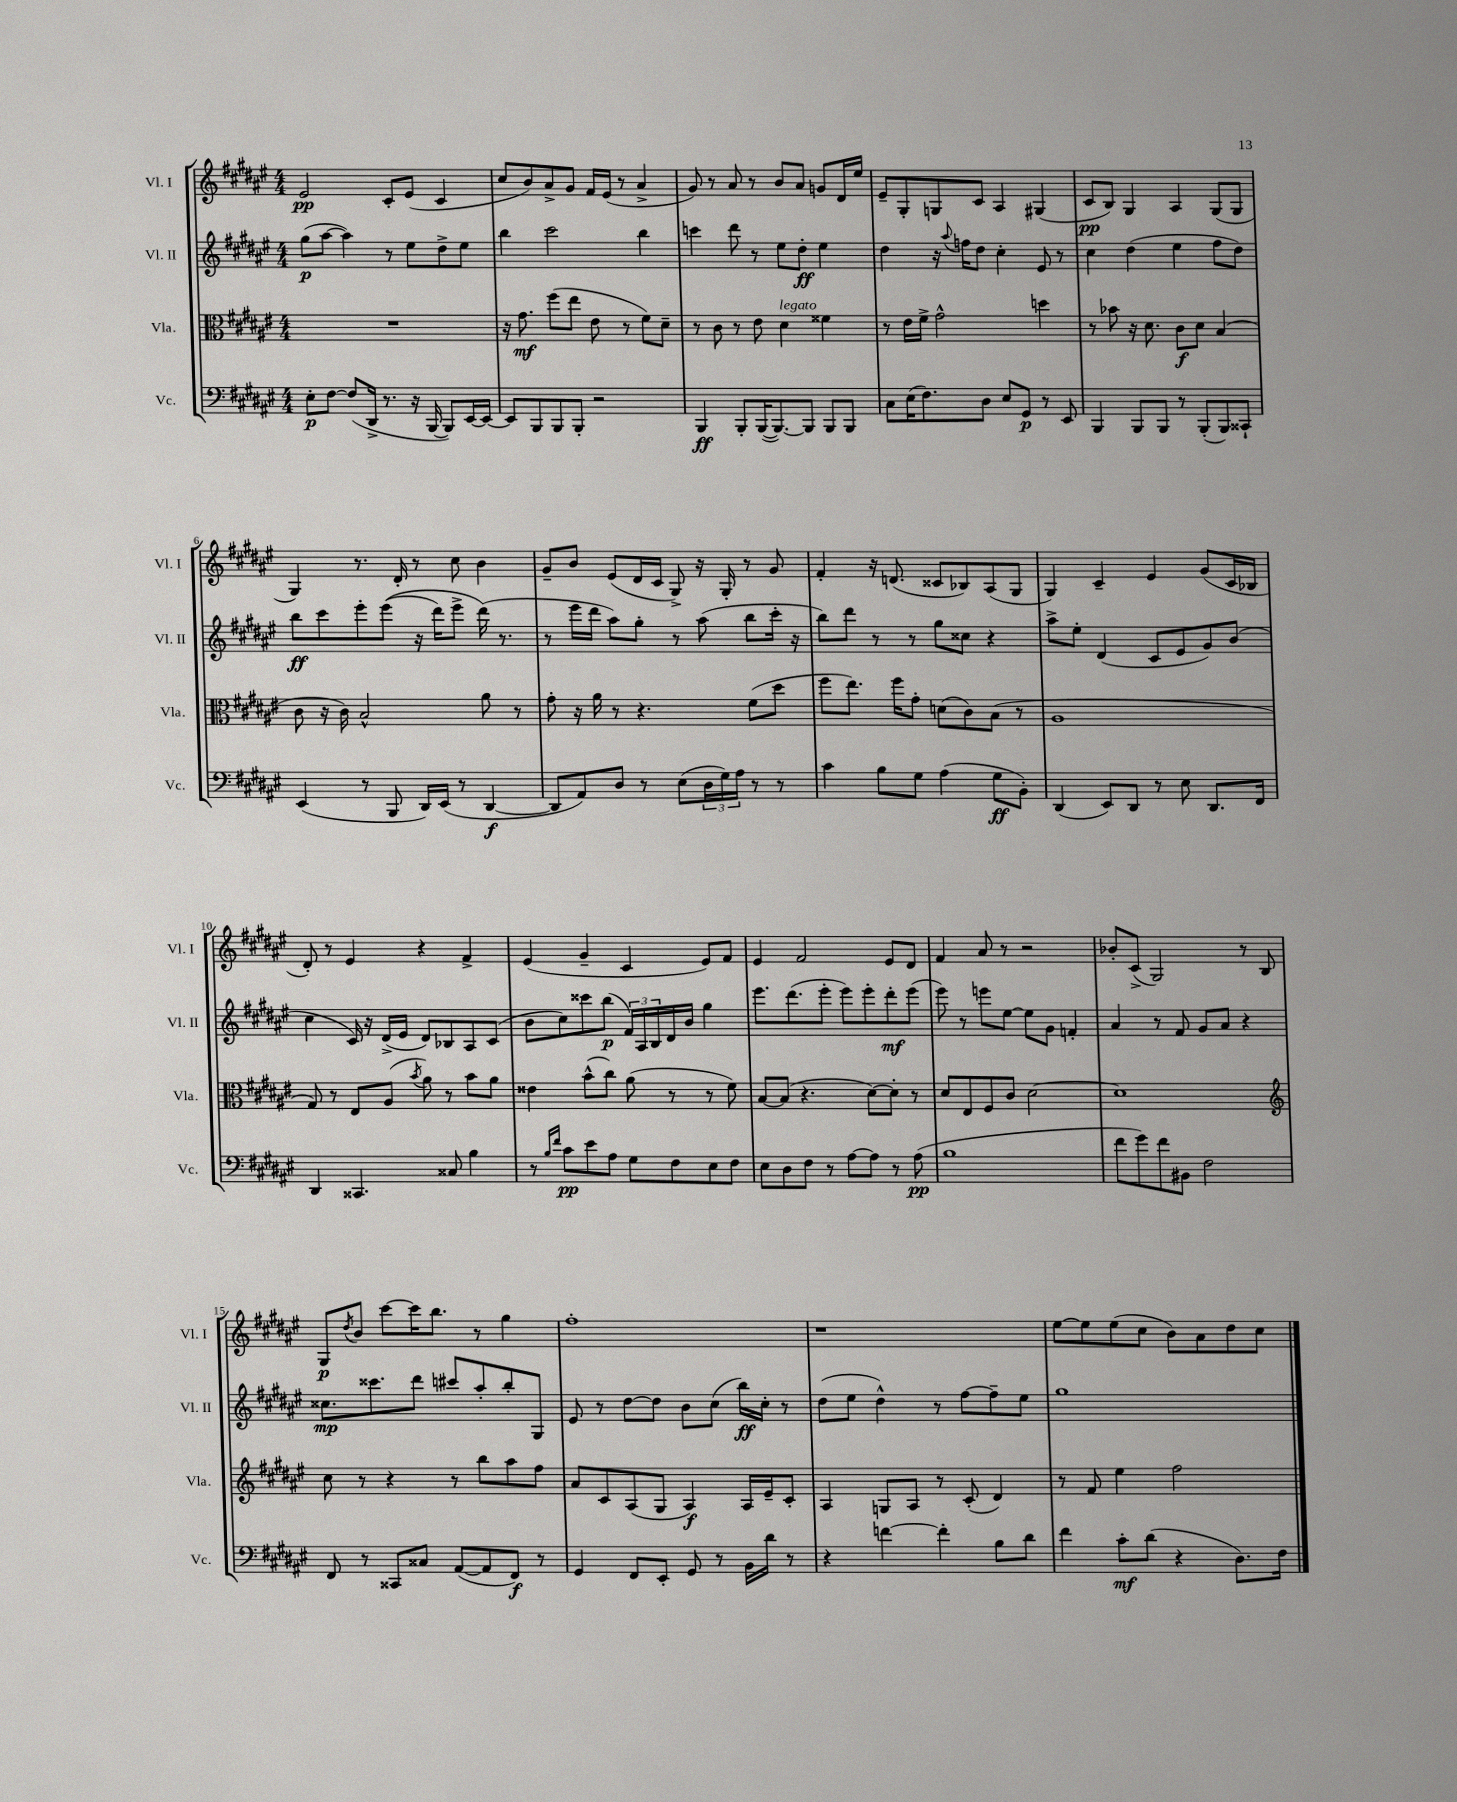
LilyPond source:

<<
\new StaffGroup <<
\new Staff = "s0" \with { instrumentName = "Vl. I" shortInstrumentName = "Vl. I" } {
    \clef treble \key fis \major \numericTimeSignature \time 4/4
    eis'2\pp cis'8-. eis'8( cis'4 |
    cis''8 b'8) ais'8-> gis'8 fis'16 eis'16( r8 ais'4-> |
    gis'8) r8 ais'8 r8 b'8 ais'8 g'8 dis'16 eis''16 |
    eis'8-- gis8-. g8 cis'8 ais4 gis4( |
    cis'8\pp b8) gis4 ais4 gis8( gis8 |
    gis4) r8. dis'16-. r8 cis''8 b'4 |
    gis'8-- b'8 eis'8( dis'16 cis'16 gis8->) r16 gis16-. r8 gis'8 |
    fis'4-. r16 d'8.( cisis'8 bes8) ais8( gis8 |
    gis4) cis'4-- eis'4 gis'8( cis'16 bes16 |
    dis'8-.) r8 eis'4 r4 fis'4-> |
    eis'4( gis'4-- cis'4 eis'8) fis'8 |
    eis'4 fis'2 eis'8 dis'8 |
    fis'4 ais'8 r8 r2 |
    bes'8-. cis'8->( gis2) r8 b8 |
    gis8\p \acciaccatura { dis''8 } b'8 cis'''8~ cis'''16 b''8. r8 gis''4 |
    fis''1-. |
    r1 |
    eis''8~ eis''8 eis''8( cis''8 b'8) ais'8 dis''8 cis''8 \bar "|." |
}
\new Staff = "s1" \with { instrumentName = "Vl. II" shortInstrumentName = "Vl. II" } {
    \clef treble \key fis \major \numericTimeSignature \time 4/4
    gis''8\p( ais''8~ ais''4) r8 eis''8 dis''8-> eis''8 |
    b''4 cis'''2 b''4 |
    c'''4 dis'''8 r8 eis''8 dis''8-.\ff eis''4 |
    dis''4 r16 \appoggiatura { ais''8 } f''16 dis''8 cis''4-. eis'8 r8 |
    cis''4 dis''4( eis''4 fis''8 dis''8) |
    b''8\ff cis'''8 eis'''8-. eis'''8(\( r16 dis'''16) eis'''8-> dis'''16(\) r8. |
    r8 eis'''16 dis'''16 ais''8) gis''8-. r8 ais''8( b''8 cis'''16-. r16 |
    b''8) dis'''8 r8 r8 gis''8 cisis''8 r4 |
    ais''8-> eis''8-. dis'4( cis'8 eis'8 gis'8) b'8( |
    cis''4 cis'16) r16 dis'16->( eis'16 dis'8) bes8 ais8 cis'8( |
    b'8 cis''8) cisis'''8 b''8\p( \tuplet 3/2 { fis'16) ais16 b16 } dis'16 b'16 gis''4 |
    eis'''8. dis'''8.( eis'''8-. eis'''8) eis'''8-. dis'''8-.\mf eis'''8( |
    eis'''8) r8 e'''8 eis''8~ eis''8 gis'8 f'4-. |
    ais'4 r8 fis'8 gis'8 ais'8 r4 |
    cisis''8.\mp cisis'''8. dis'''8 cis'''8 ais''8-. b''8-. gis8 |
    eis'8 r8 dis''8~ dis''8 b'8 cis''8( b''16\ff) cis''16-. r8 |
    dis''8( eis''8 dis''4-^) r8 fis''8~ fis''8-- eis''8 |
    gis''1 \bar "|." |
}
\new Staff = "s2" \with { instrumentName = "Vla." shortInstrumentName = "Vla." } {
    \clef alto \key fis \major \numericTimeSignature \time 4/4
    R1 |
    r16 gis'8.\mf fis''8( eis''8 eis'8 r8 fis'8) dis'8-- |
    r8 cis'8 r8 eis'8 dis'4^\markup { \italic "legato" } fisis'4 |
    r8 eis'16 fis'16-> gis'2-^ d''4 |
    r8 bes'8 r16 dis'8. cis'8\f dis'8 b4( |
    cis'8 r16 cis'16) b2-^ ais'8 r8 |
    gis'8-. r16 ais'16 r8 r4. fis'8( dis''8 |
    fis''8 eis''8.) fis''16 gis'8-. d'8( cis'8) b8( r8 |
    ais1 |
    gis8) r8 eis8 ais8( \acciaccatura { b'8 } ais'8) r8 b'8 ais'8 |
    eisis'4 b'8-^( cis''8) ais'8( r8 r8 fis'8) |
    b8~ b8( r4. dis'8~) dis'8-. r8 |
    dis'8 eis8 fis8 cis'8 dis'2~ |
    dis'1 |
    \clef treble cis''8 r8 r4 r8 b''8 ais''8 fis''8 |
    ais'8 cis'8 ais8( gis8 ais4\f) ais16 eis'16-- cis'8-. |
    ais4 g8 ais8 r8 cis'8-.( dis'4) |
    r8 fis'8 eis''4 fis''2 \bar "|." |
}
\new Staff = "s3" \with { instrumentName = "Vc." shortInstrumentName = "Vc." } {
    \clef bass \key fis \major \numericTimeSignature \time 4/4
    eis8-.\p fis8~ fis8( dis,16-> r8. r16 b,,16~ b,,8) eis,16~ eis,16~ |
    eis,8 b,,8 b,,8 b,,8-. r2 |
    b,,4\ff b,,8-. b,,16~( b,,8.~) b,,8 b,,8 b,,8 |
    cis8 eis16( fis8.) dis8 eis8 gis,8\p r8 eis,8 |
    b,,4 b,,8 b,,8 r8 b,,8-.( b,,8) cisis,8-! |
    eis,4( r8 b,,8 dis,16) eis,16( r8 dis,4~\f |
    dis,8 ais,8) dis8 r8 eis8( \tuplet 3/2 { dis16 gis16) ais16 } r8 r8 |
    cis'4 b8 gis8 ais4( gis8\ff b,8-.) |
    dis,4( eis,8) dis,8 r8 eis8 dis,8. fis,16 |
    dis,4 cisis,4. cisis8 b4 |
    r8 \grace { b16 fis'16 } cis'8\pp eis'8 ais8 gis8 fis8 eis8 fis8 |
    eis8 dis8 fis8 r8 ais8~ ais8 r8 ais8\pp( |
    b1 |
    fis'8 gis'8) fis'8 bis,8 fis2 |
    fis,8 r8 cisis,8 cisis8 ais,8~( ais,8 fis,8\f) r8 |
    gis,4 fis,8 eis,8-. gis,8 r8 b,16 dis'16 r8 |
    r4 f'4~ f'4-. b8 dis'8 |
    fis'4 cis'8-.\mf dis'8( r4 dis8.) fis16 \bar "|." |
}
>>
>>
